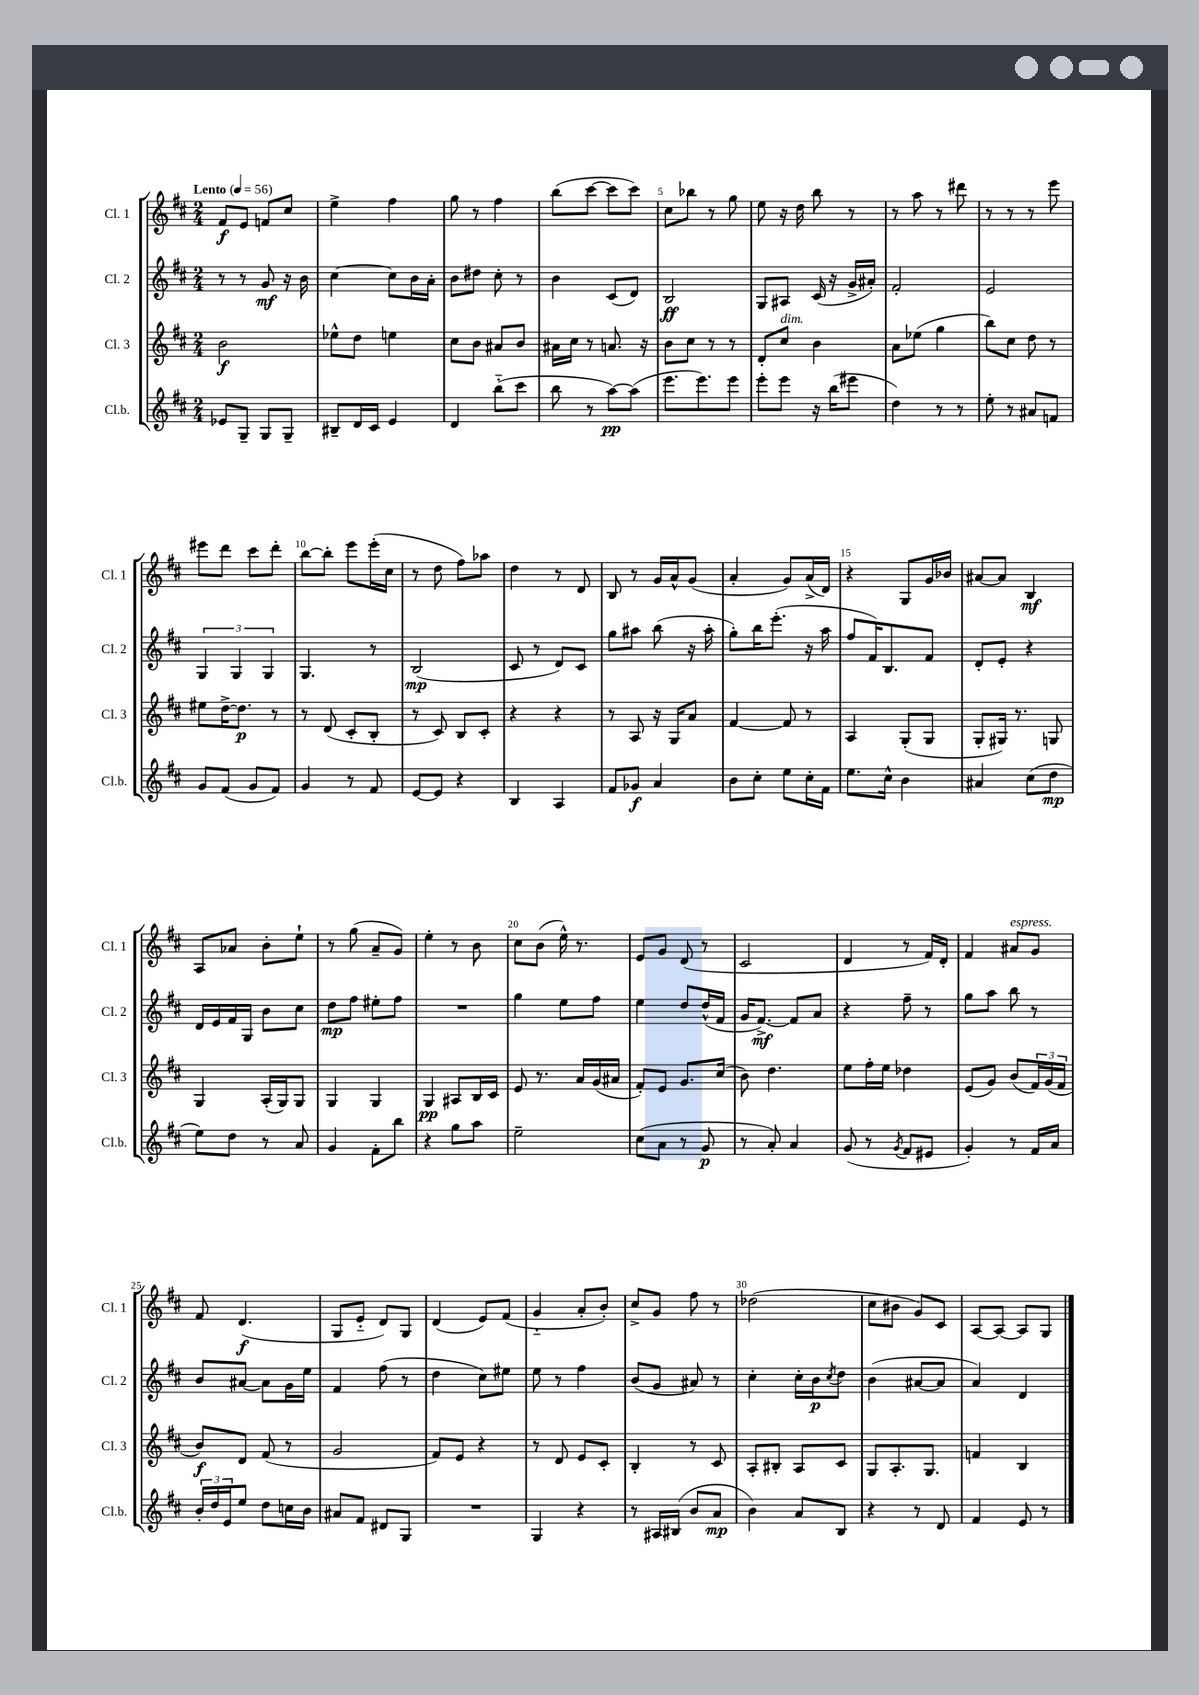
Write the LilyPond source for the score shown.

<<
\new StaffGroup <<
\new Staff = "s0" \with { instrumentName = "Cl. 1" shortInstrumentName = "Cl. 1" } {
    \clef treble \key d \major \numericTimeSignature \time 2/4 \tempo "Lento" 4 = 56
    fis'8\f e'8 f'8 cis''8 |
    e''4-> fis''4 |
    g''8 r8 fis''4 |
    b''8( cis'''8~ cis'''8 cis'''8) |
    cis''8 bes''8 r8 g''8 |
    e''8 r16 d''16 b''8 r8 |
    r8 a''8 r8 dis'''8 |
    r8 r8 r8 e'''8 |
    eis'''8 d'''8 cis'''8 d'''8-. |
    b''8~ b''8-. e'''8 e'''16-.( cis''16 |
    r8 d''8 fis''8) aes''8 |
    d''4 r8 d'8 |
    b8 r8 g'16 a'16-^ g'8( |
    a'4-. g'8) a'16->( d'16) |
    r4 g8 g'16 bes'16 |
    ais'8~ ais'8 b4\mf |
    a8 aes'8 b'8-. e''8-! |
    r8 g''8( a'8-- g'8) |
    e''4-. r8 b'8 |
    cis''8 b'8( e''16-^) r8. |
    e'8 g'8 d'8( r8 |
    cis'2 |
    d'4 r8 fis'16) d'16-. |
    fis'4 ais'8^\markup { \italic "espress." } g'8 |
    fis'8 d'4.\f( |
    g8 e'8-_ d'8) g8 |
    d'4( e'8) fis'8( |
    g'4-_ a'8-. b'8-.) |
    cis''8-> g'8 fis''8 r8 |
    des''2( |
    cis''8 bis'8 g'8) cis'8 |
    a8~ a8~ a8 g8 \bar "|." |
}
\new Staff = "s1" \with { instrumentName = "Cl. 2" shortInstrumentName = "Cl. 2" } {
    \clef treble \key d \major \numericTimeSignature \time 2/4
    r8 r8 g'8\mf r16 b'16 |
    cis''4~ cis''8 b'16 a'16-. |
    b'8 dis''8 cis''8-. r8 |
    b'4 cis'8( d'8) |
    b2\ff |
    g8 ais8 cis'16( r16 g'16-> ais'16-.) |
    fis'2-. |
    e'2 |
    \tuplet 3/2 { g4 g4 g4 } |
    g4. r8 |
    b2\mp( |
    cis'8 r8 d'8) cis'8 |
    g''8 ais''8 b''8( r16 ais''16-. |
    g''8-.) b''16 e'''8.-.( r16 a''16 |
    fis''8 fis'16) b8. fis'8 |
    d'8-. e'8-. r4 |
    d'16 e'16 fis'16 g16 b'8 cis''8 |
    d''8\mp fis''8 eis''8-. fis''8 |
    R2 |
    g''4 e''8 fis''8 |
    e''4 d''8 d''16-^( fis'16 |
    g'16 fis'8.~->\mf) fis'8 a'8 |
    r4 fis''8-- r8 |
    g''8 a''8 b''8 r8 |
    b'8 ais'8~ ais'8 g'16 e''16 |
    fis'4 fis''8( r8 |
    d''4 cis''8) eis''8 |
    e''8 r8 fis''4 |
    b'8( g'8 ais'8) r8 |
    cis''4-. cis''16-. b'16\p \acciaccatura { cis''8 } d''8 |
    b'4( ais'8~ ais'8 |
    a'4) d'4 \bar "|." |
}
\new Staff = "s2" \with { instrumentName = "Cl. 3" shortInstrumentName = "Cl. 3" } {
    \clef treble \key d \major \numericTimeSignature \time 2/4
    b'2\f |
    ees''8-^ d''8 e''4 |
    cis''8 b'8 ais'8 b'8 |
    ais'16 cis''16 r8 a'8. r16 |
    b'8 cis''8 r8 r8 |
    d'8-. cis''8^\markup { \italic "dim." } b'4 |
    a'8 ees''8( g''4 |
    b''8) cis''8 d''8 r8 |
    eis''8 d''16~-> d''8.\p r8 |
    r8 d'8( cis'8-. b8-. |
    r8 cis'8) b8 cis'8-. |
    r4 r4 |
    r8 a8 r16 g16 a'8 |
    fis'4~ fis'8 r8 |
    a4 g8-.( g8 |
    g8-. gis16) r8. g8 |
    g4 a16-.( g16) g8 |
    g4 g4 |
    g4\pp ais8 b16 cis'16 |
    e'8 r8. a'16 g'16( ais'16 |
    fis'8-.) e'8 g'8. cis''16( |
    b'8) d''4. |
    e''8 fis''16-. e''16 des''4 |
    e'8( g'8) b'8( \tuplet 3/2 { fis'16) g'16( fis'16 } |
    b'8\f) d'8 fis'8( r8 |
    g'2 |
    fis'8) e'8 r4 |
    r8 d'8 e'8 cis'8-. |
    b4-. r8 cis'8 |
    a8-. bis8-. a8 cis'8 |
    g8 a8.-. g8. |
    f'4 b4 \bar "|." |
}
\new Staff = "s3" \with { instrumentName = "Cl.b." shortInstrumentName = "Cl.b." } {
    \clef treble \key d \major \numericTimeSignature \time 2/4
    ees'8 g8-- g8 g8-- |
    bis8-- d'16 cis'16 e'4 |
    d'4 b''8-_( cis'''8 |
    b''8 r8 a''8~\pp) a''8( |
    e'''8. e'''8.) e'''8 |
    e'''8-. e'''8 r16 b''16( eis'''8 |
    d''4) r8 r8 |
    e''8-. r8 ais'8 f'8 |
    g'8 fis'8( g'8 fis'8) |
    g'4 r8 fis'8 |
    e'8~ e'8 r4 |
    b4 a4 |
    fis'8 ges'8\f a'4 |
    b'8 cis''8-. e''8 cis''16-. fis'16 |
    e''8. cis''16-^ b'4 |
    ais'4 cis''8( d''8\mp |
    e''8) d''8 r8 a'8 |
    g'4 fis'8-. b''8 |
    r4 g''8 a''8 |
    e''2-- |
    cis''8( a'8 r8 g'8\p |
    r8 a'8-.) a'4 |
    g'8( r8 \acciaccatura { g'8 } fis'8 eis'8 |
    g'4-.) r8 fis'16 a'16 |
    \tuplet 3/2 { b'16-. d''16 e'16 } e''8 d''8 c''16 b'16 |
    ais'8 fis'8 dis'8 g8 |
    R2 |
    g4 r4 |
    r8 ais16 bis16( b'8 a'8\mp |
    b'4) a'8 b8 |
    r4 r8 d'8 |
    fis'4 e'8 r8 \bar "|." |
}
>>
>>
